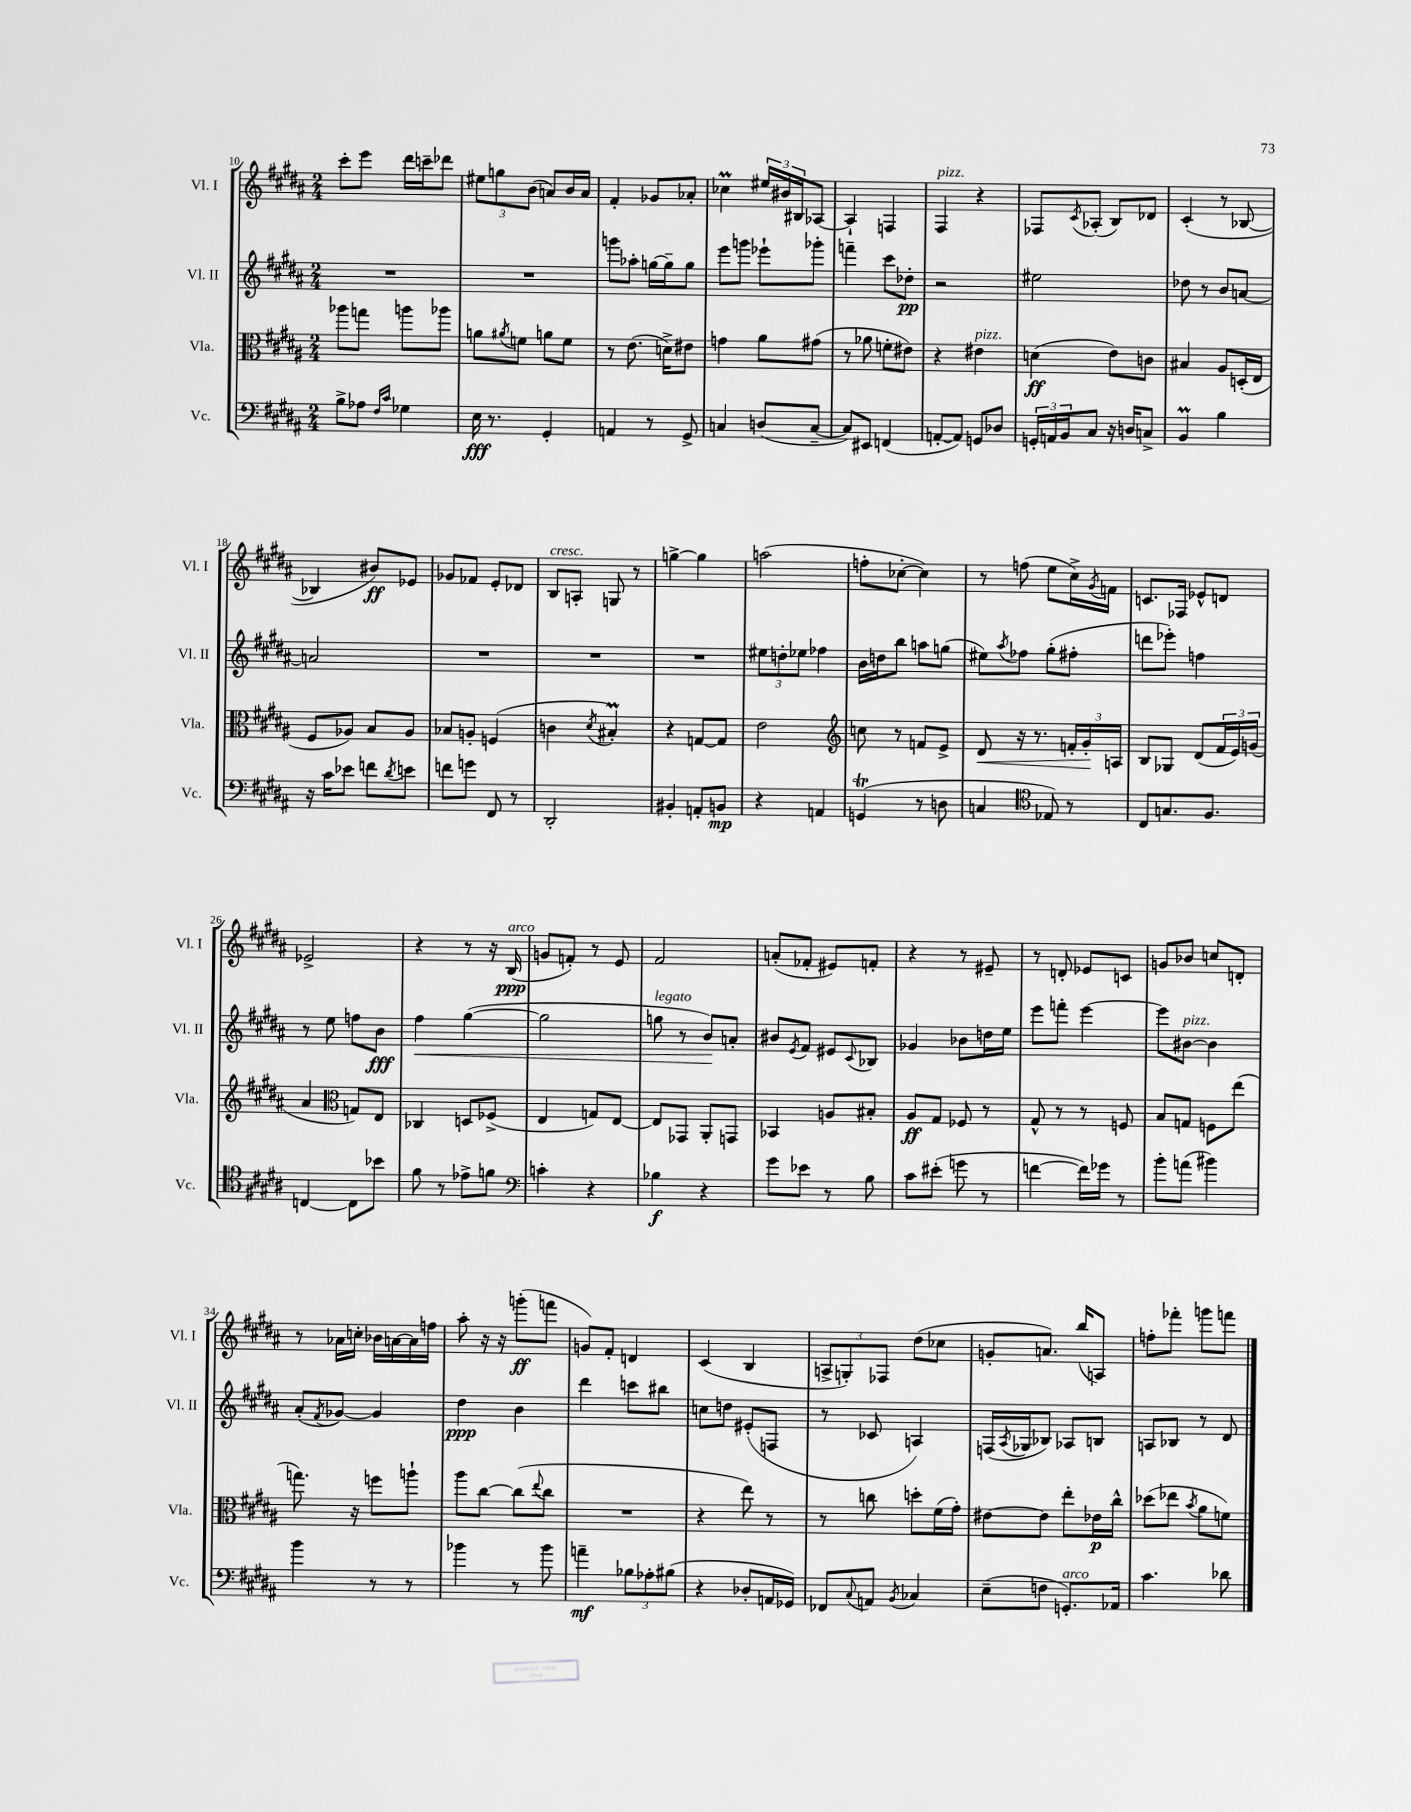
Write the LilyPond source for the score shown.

<<
\new StaffGroup <<
\new Staff = "s0" \with { instrumentName = "Vl. I" shortInstrumentName = "Vl. I" } {
    \clef treble \key b \major \numericTimeSignature \time 2/4
    cis'''8-. e'''8 dis'''16 c'''16-- des'''8 |
    \tuplet 3/2 { eis''8 g''8 b'8( } a'8) b'16 a'16 |
    fis'4-. ges'8 aes'8-. |
    ces''4\prall \tuplet 3/2 { eis''16 bis'16 bis16 } aes8~ |
    aes4-! f4 |
    fis4^\markup { \italic "pizz." } r4 |
    fes8 \acciaccatura { cis'8 } aes8-.( b8) des'8 |
    cis'4-.( r8 bes8~ |
    bes4 bis'8\ff) ees'8 |
    ges'8 fes'8 e'8-. des'8 |
    b8^\markup { \italic "cresc." } a8-. g8 r8 |
    g''4~-> g''4 |
    a''2( |
    f''8-. ces''8~-. ces''4) |
    r8 f''8( e''8 cis''16->) \acciaccatura { gis'8 } f'16 |
    c'8. fes16 ees'8-^ d'8 |
    ees'2-> |
    r4 r8 r16 b16\ppp^\markup { \italic "arco" }( |
    g'8 f'8-.) r8 e'8 |
    fis'2 |
    a'8-.( fes'8-. eis'8) f'8-. |
    r4 r8 eis'8-- |
    r8 d'8-. ees'8 c'8 |
    g'8 bes'8 c''8 d'8-. |
    r8 aes'16 c''16-. bes'16 a'16~ a'16 f''16 |
    ais''8-. r16 r16 g'''8-.\ff( f'''8 |
    g'8) fis'8-. d'4 |
    cis'4( b4 |
    \tuplet 3/2 { a8-> g8-.) fes8 } dis''8( ces''8 |
    g'8-. a'8.) b''16( a8) |
    f''8-. fes'''8-. g'''8 f'''8 \bar "|." |
}
\new Staff = "s1" \with { instrumentName = "Vl. II" shortInstrumentName = "Vl. II" } {
    \clef treble \key b \major \numericTimeSignature \time 2/4
    R2 |
    R2 |
    g'''8 aes''8-. g''16~ g''16-- g''8 |
    e'''8 g'''8 ees'''8-! ges'''8-. |
    f'''4-- cis'''8 des''8-.\pp |
    r2 |
    eis''2 |
    des''8 r8 b'8 a'8~ |
    a'2 |
    R2 |
    R2 |
    R2 |
    \tuplet 3/2 { eis''8 d''8-. ees''8 } fes''4 |
    b'16 d''16 b''8 a''8 g''8( |
    eis''8) \acciaccatura { ais''8 } fes''8 gis''8-.( fis''8-. |
    d'''8 ees'''8-.) f''4 |
    r8 e''8 f''8 b'8\fff |
    fis''4\< gis''4~( |
    gis''2 |
    g''8^\markup { \italic "legato" } r8 b'8\!) a'8-. |
    bis'8 \acciaccatura { e'8 } fis'8 eis'8 \appoggiatura { cis'8 } bes8 |
    ges'4 bes'8 d''16 e''16 |
    e'''8 f'''8-. e'''4~ |
    e'''8 bis'8~^\markup { \italic "pizz." } bis'4 |
    ais'8-.( \acciaccatura { fis'8 } ges'8~) ges'4 |
    dis''4\ppp b'4 |
    dis'''4 c'''8 bis''8 |
    c''8 d''8 eis'8-.( f8 |
    r8 ces'8 a4) |
    f16( \acciaccatura { ais8 } ges16 bes8) aes8 b8 |
    a8 bes8 r8 dis'8 \bar "|." |
}
\new Staff = "s2" \with { instrumentName = "Vla." shortInstrumentName = "Vla." } {
    \clef alto \key b \major \numericTimeSignature \time 2/4
    aes''8 g''8 a''8 aes''8 |
    a'8 \acciaccatura { ais'8 } f'8 a'8 f'8 |
    r8 e'8.( d'16->) eis'8 |
    g'4 ais'8 gis'8( |
    r8 aes'8 f'8-. eis'8) |
    r4 eis'4^\markup { \italic "pizz." } |
    d'4\ff( e'8) c'8 |
    bis4 ais8 d16-.( e16 |
    fis8 aes8) b8 aes8 |
    bes8 a8-. f4( |
    c'4 \acciaccatura { dis'8 } bis4-.\prall) |
    r4 g8~ g8 |
    e'2 |
    \clef treble c''8 r8 f'8 e'8-> |
    dis'8\< r16 r8. \tuplet 3/2 { f'16-. gis'16-.\! a16 } |
    b8 ges8 dis'8( \tuplet 3/2 { fis'16 e'16) g'16( } |
    ais'4 \clef alto g8) e8 |
    ces4 d8 fes8->( |
    e4 g8) e8~ |
    e8 ges,8 ais,8-. g,8 |
    bes,4 a8 bis8-. |
    ais8\ff gis8 fes8 r8 |
    gis8-^ r8 r8 f8 |
    b8 g8 f8 e''8( |
    g''8.) r16 f''8 a''8-! |
    ais''8 cis''8~ cis''8( \appoggiatura { e''8 } cis''8 |
    R2 |
    r4 e''8) r8 |
    r8 c''8 d''8-. fis'16( gis'16-.) |
    eis'8~ eis'8 e''8-. ees'16\p cis''16-^ |
    des''8( ees''8 \acciaccatura { b'8 } ais'8 f'8) \bar "|." |
}
\new Staff = "s3" \with { instrumentName = "Vc." shortInstrumentName = "Vc." } {
    \clef bass \key b \major \numericTimeSignature \time 2/4
    b8-> aes8 \grace { fis16 cis'16 } ges4 |
    e16\fff r8. gis,4-. |
    a,4 r8 gis,8-> |
    c4 d8( c8~-- |
    c8) eis,8 f,4( |
    a,8~-. a,8) g,8 des8 |
    \tuplet 3/2 { g,16-. a,16 b,16 } cis8 r16 d16 c8-> |
    b,4\prall b4 |
    r16 cis'16 ees'8 f'8 \acciaccatura { dis'8 } e'8 |
    f'8 g'8 fis,8 r8 |
    dis,2-. |
    bis,4-. a,8-. b,8\mp |
    r4 a,4 |
    g,4\trill( r8 d8 |
    c4 \clef tenor ees8) r8 |
    cis8 g8. fis8. |
    c4~ c8 bes'8 |
    fis'8 r8 ees'8-> f'8 |
    \clef bass c'4-. r4 |
    bes4\f r4 |
    gis'8 ees'8 r8 b8 |
    cis'8 eis'8-.( g'8 r8 |
    f'4~ f'16) ges'16 r8 |
    b'8-. a'8( bis'4) |
    b'4 r8 r8 |
    bes'4 r8 bes'8 |
    a'4--\mf \tuplet 3/2 { bes8 aes8-. bis8( } |
    r4 des8-. a,16 ges,16) |
    fes,8 \appoggiatura { cis8 } a,8 \acciaccatura { b,8 } ces4 |
    e8--( f8 g,8.-.^\markup { \italic "arco" }) aes,16 |
    cis'4. des'8 \bar "|." |
}
>>
>>
\layout { \context { \Score currentBarNumber = #10 } }
